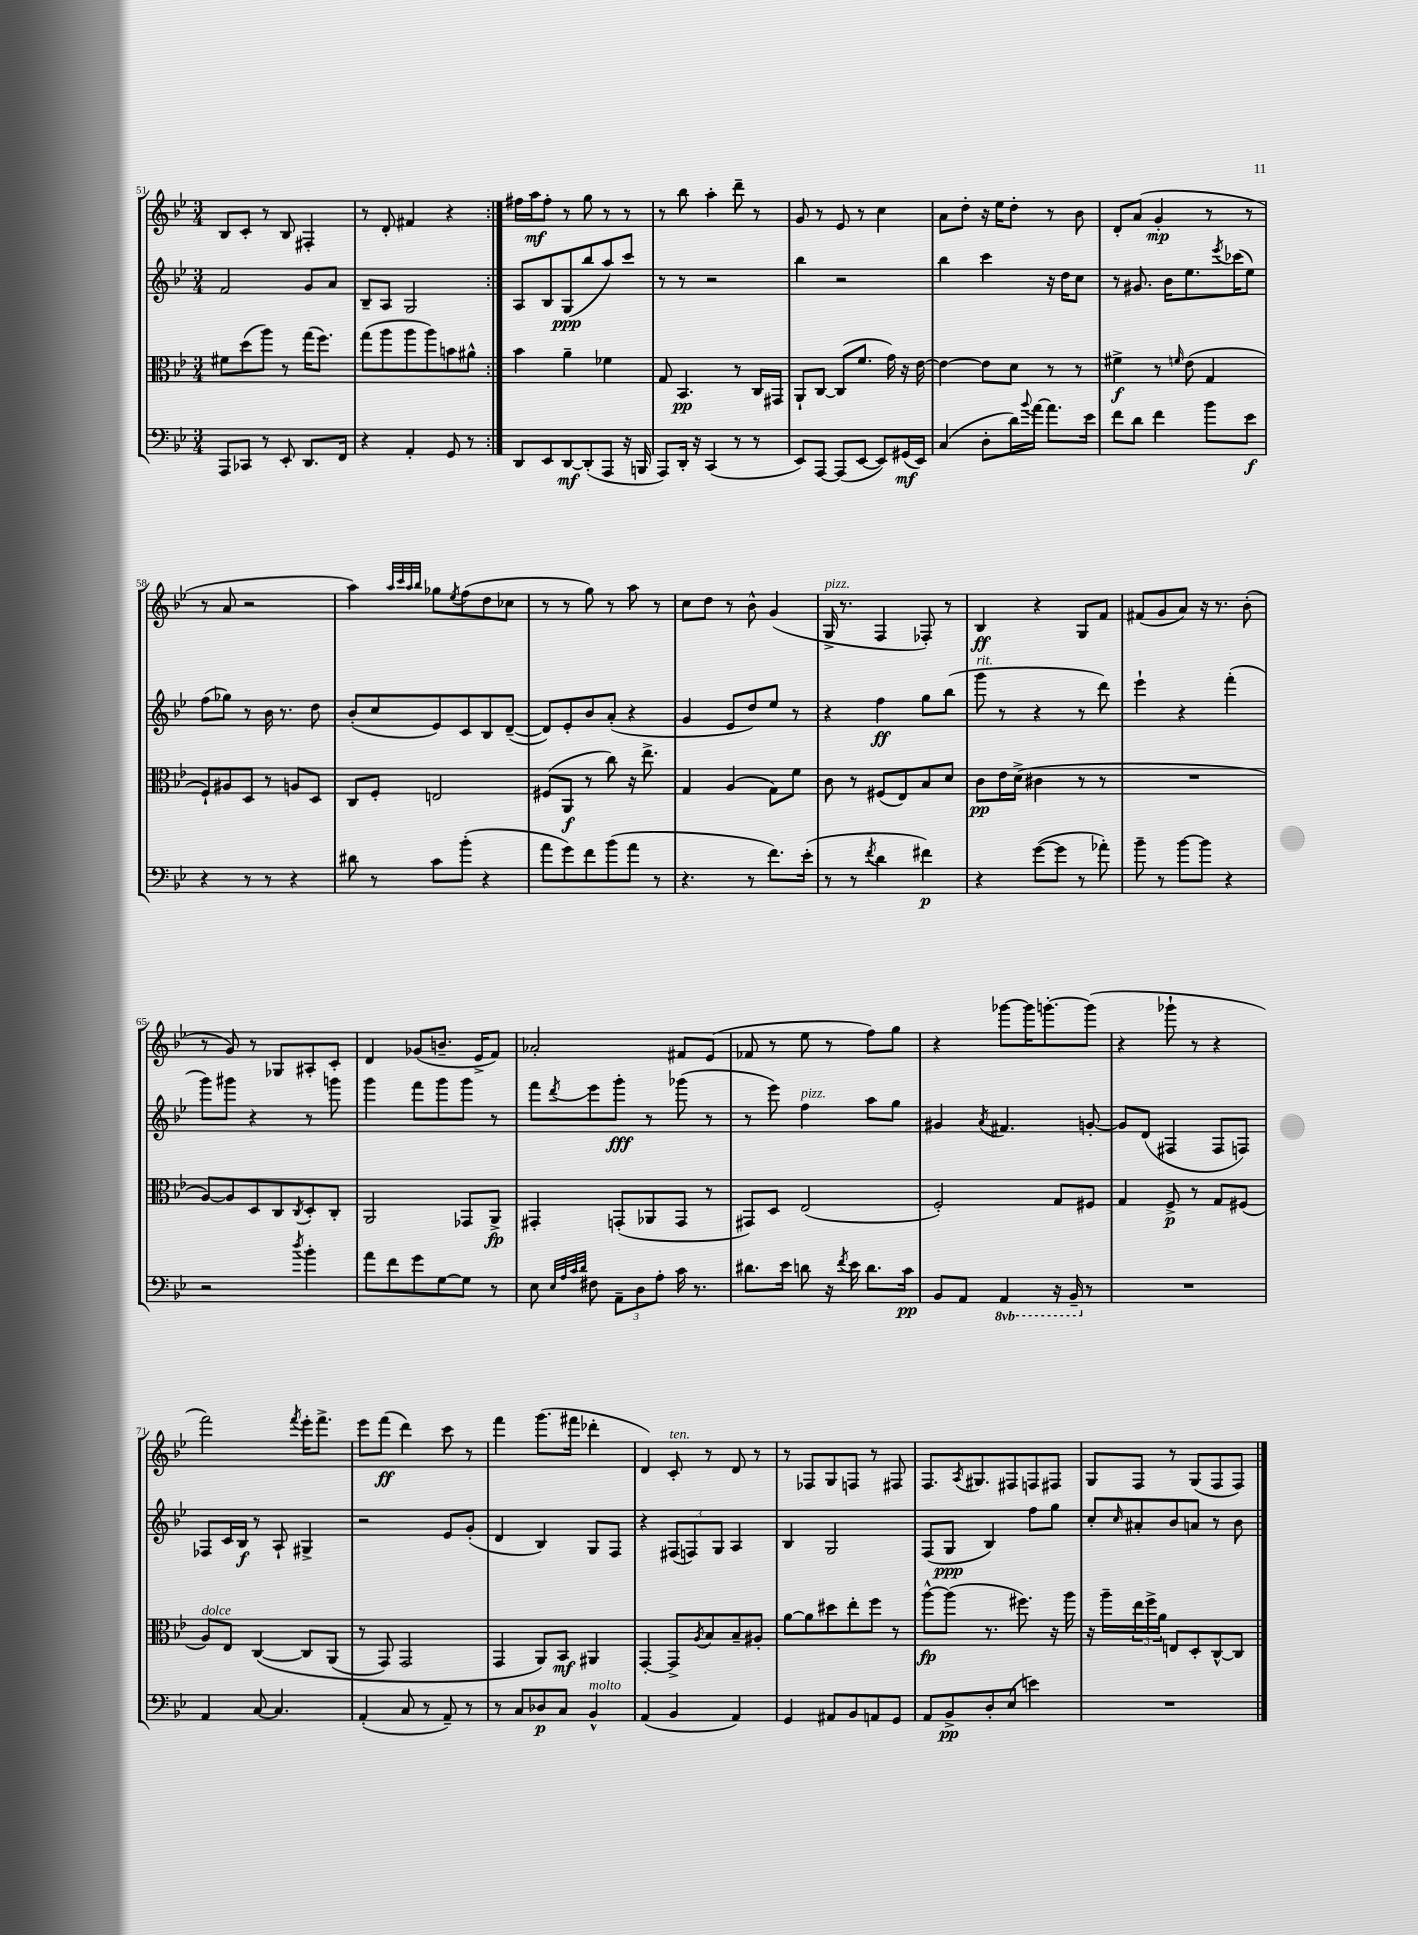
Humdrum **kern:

**kern	**kern	**kern	**kern
*staff4	*staff3	*staff2	*staff1
*clefF4	*clefC3	*clefG2	*clefG2
*k[b-e-]	*k[b-e-]	*k[b-e-]	*k[b-e-]
*M3/4	*M3/4	*M3/4	*M3/4
8AAA/L	8f#\L	2f/	8B-/L
8CC-/J	(8dd\	.	8c'/J
8r	8aa\J)	.	8r
8EE-'/	8r	.	8B-/
8.DD/L	(16gg\LK	8g/L	4F#'/
.	8.ff\J)	.	.
.	.	8a/J	.
16FF/Jk	.	.	.
=	=	=	=
4r	(8gg\L	8B-~/L	8r
.	8aa\	8A/J	8d'/
4AA'/	8aa\	2G/	4f#/
.	8aa\)	.	.
8GG/	8b\	.	4r
8r	8a#^^\J	.	.
=:|!	=:|!	=:|!	=:|!
8DD/L	4b-\	8A/L	16ff#\LL
.	.	.	16aa\J
8EE-/	.	8B-/	8ff#'\J
[8DD/	4a~\	(8G/	8r
(8DD'/]	.	8bb-/	8gg\
8AAA/J	4f-\	8aa/)	8r
16r	.	8ccc/J	8r
16BBB/	.	.	.
=	=	=	=
8AAA/L)	8G/	8r	8r
16DD'/Jk	4.BB-/	8r	8bb-\
16r	.	.	.
(4CC/	.	2r	4aa'\
8r	8r	.	8ddd~\
8r	16C/LL	.	8r
.	16GG#/JJ	.	.
=	=	=	=
8EE-/L)	8AA`/L	4bb-\	8g/
[8AAA/J	[8C/J	.	8r
(8AAA/]L	(8C/]L	2r	8e-/
[8EE-/J	8.f/J	.	8r
8EE-/]L)	.	.	4cc\
.	16g\)	.	.
(16GG#/L	16r	.	.
16EE-/JJ)	[16e-\	.	.
=	=	=	=
(4C/	4e-\_	4bb-\	8a\L
.	.	.	8dd'\J
8D'\L	8e-\]L	4ccc\	16r
.	.	.	16ee-\LK
16d\L)	8d\J	.	8dd'\J
8qqb-/	.	.	.
[16a\JJ	.	.	.
8.a\]L	8r	16r	8r
.	.	16dd\LK	.
.	8r	8cc\J	8b-\
16e-\Jk	.	.	.
=	=	=	=
8f\L	4f#^\	8r	8d'/L
8d\J	.	8.g#/	(8a/J
4f\	8r	.	4g'/
.	.	16b-\LK	.
.	16qqf/	.	.
.	(8e-\	8.ee-\	.
8b-\L	4G/	.	8r
.	.	8qeee-/	.
.	.	(16ccc-\K	.
8e-\J	.	8ee-\J)	8r
=	=	=	=
4r	8F`/L)	(8ff\L	8r
.	8A#/	8gg-\J)	8a/
8r	8D/J	8r	2r
8r	8r	16b-\	.
.	.	8.r	.
4r	8A/L	.	.
.	8D/J	8dd\	.
=	=	=	=
8d#\	8C/L	(8b-'/L	4aa\)
8r	8F'/J	8cc/	.
.	.	.	32qqaa/LLL
.	.	.	32qqccc/
.	.	.	32qqaa/
.	.	.	32qqbb-/JJJ
8c\L	2E/	8e-/)	8gg-\L
.	.	.	8qee-/
(8b-'\J	.	8c/	(8ff\
4r	.	8B-/	8dd\
.	.	([8d~/J	8cc-\J
=	=	=	=
8a\L	(8F#/L	8d/]L)	8r
8g\)	8AA/J	8e-'/	8r
8f\	8r	8b-/	8gg\)
(8b-\	8cc\)	(8a'/J	8r
8a\J	16r	4r	8aa\
.	8.ee-^\	.	.
8r	.	.	8r
=	=	=	=
4.r	4G/	4g/	8cc\L
.	.	.	8dd\J
.	(4A/	8e-/L	8r
8r	.	8dd/)	8b-^^\
8.f\L)	8G\L)	8ee-/J	(4g/
.	8f\J	8r	.
(16e-'\Jk	.	.	.
=	=	=	=
8r	8c\	4r	16G^/
.	.	.	8.r
8r	8r	.	.
8qf/	.	.	.
4d\	(8F#/L	4ff\	4F/
.	8E-/)	.	.
4f#\)	8B-/	8gg\L	8F-'/)
.	8d/J	(8bb-\J	8r
=	=	=	=
4r	8c\L	8ggg\	4B-/
.	16e-\L	8r	.
.	(16d^\JJ	.	.
([8g\L	4c#\	4r	4r
8g\]J	.	.	.
8r	8r	8r	8G/L
8a-'\)	8r	8ddd\)	8f/J
=	=	=	=
8b-~\	2.r	4eee-`\	(8f#/L
8r	.	.	8g/
[8b-\L	.	4r	8a/J)
8b-\]J	.	.	16r
.	.	.	8.r
4r	.	(4fff'\	.
.	.	.	(8b-'\
=	=	=	=
2r	[8A/L)	8ggg\L)	8r
.	8A/]	8ggg#\J	8g/)
.	8D/	4r	8r
.	8C/	.	8G-/L
8qdd/	8qC/	.	.
4b-'\	8D'/	8r	8A#'/
.	8C'/J	8ggg\	8c'/J
=	=	=	=
8a\L	2AA/	4ggg\	4d/
8f\	.	.	.
8g\	.	8fff\L	(8g-/L
[8G\	.	8ggg\	8.b~/J
8G\]J	8GG-/L	8ggg\J	.
.	.	.	16e-^/LK
8r	8AA^/J	8r	8f/J)
=	=	=	=
8E-\	4GG#'/	8fff\L	2a-'/
32qqE-/LLL	.	.	.
32qqA/	.	.	.
32qqc/	.	.	.
32qqd/JJJ	.	8qddd/	.
8F#\	.	8eee-\	.
12AA~\L	(8GG'/L	8ggg'\J	.
12D\	.	.	.
.	8AA-/	8r	.
12A'\J	.	.	.
16c\	8GG/J	(8ggg-\	8f#/L
8.r	.	.	.
.	8r	8r	(8e-/J
=	=	=	=
8.d#\L	8GG#/L)	8r	8f-/
.	8D/J	8eee-\)	8r
16e-\Jk	.	.	.
8d\	(2E-/	4ff\	8ee-\
16r	.	.	8r
8qf/	.	.	.
16e-\	.	.	.
8.d\L	.	8aa\L	8ff\L)
.	.	8gg\J	8gg\J
16c\Jk	.	.	.
=	=	=	=
8BB-/L	2F'/)	4g#/	4r
8AA/J	.	.	.
.	.	8qa/	.
4AAA/	.	4.f#/	[8ggg-\L
.	.	.	16ggg-\]K
.	.	.	[8.ggg'\
16r	8G/L	.	.
16BBB-~/	.	.	.
8r	8F#/J	[8g'/	(8ggg\]J
=	=	=	=
2.r	4G/	8g/]L	4r
.	.	(8d/J	.
.	8F^/	4F#/	8ggg-`\
.	8r	.	8r
.	8G/L	8F#/L	4r
.	(8F#/J	8F/J)	.
=	=	=	=
4AA/	8A/L)	8F-/L	2fff\)
.	8E-/J	16c/L	.
.	.	16B-/JJ	.
[8C/	&([4C/	8r	.
4.C/]	.	8A`/	.
.	.	.	8qfff/
.	8C/]L	4G#^/	16eee-'\LK
.	.	.	8.fff^\J
.	(8AA/J	.	.
=	=	=	=
(4AA'/	8r	2r	8eee-\L
.	8GG/)	.	(8fff\J
8C/	2GG/	.	4ddd\)
8r	.	.	.
8AA~/)	.	8e-/L	8ccc\
8r	.	(8g'/J	8r
=	=	=	=
8r	4GG/	4d/	4fff\
8C/L	.	.	.
8D-/	8AA/L&)	4B-/)	(8.ggg\L
8C/J	8BB-/J	.	.
.	.	.	16fff#\Jk
4BB-^^/	4AA#/	8G/L	4ddd-'\
.	.	8F/J	.
=	=	=	=
(4AA/	[4GG'/	4r	4d/)
4BB-/	8GG^/]L	(12F#/L	8c'/
.	.	12F/)	.
.	8qA/	.	.
.	8B-/	.	8r
.	.	12G/J	.
4AA/)	8B-~/	4A/	8d/
.	8A#'/J	.	8r
=	=	=	=
4GG/	[8a\L	4B-/	8r
.	8a\]	.	8F-/L
8AA#/L	8dd#\	2G/	8G/
8BB-/	8ee-'\	.	8F/J
8AA/	8ff\J	.	8r
8GG/J	8r	.	8F#/
=	=	=	=
8AA/L	[8aa^^\L	(8F/L	8.F/L
8BB-^/	(8aa\]J	8G/J	.
.	.	.	8qA/
.	.	.	8.G#/
8D'/	8.r	4B-/)	.
(8E-/J	.	.	8F#/
.	8.ff#\)	.	.
4e\)	.	8ff\L	8F/
.	16r	8gg\J	8F#/J
.	16aa\	.	.
=	=	=	=
2.r	16r	8cc'/L	8G/L
.	16aa~\LL	.	.
.	.	16qqcc/	.
.	24ee-\	8a#'/	8F/J
.	24ff^\	.	.
.	24a\JJ	.	.
.	8E/L	8b-/	8r
.	8D'/	8a/J	(8G/L
.	[8C^^/	8r	8F/
.	8C/]J	8b-\	8F/J)
==	==	==	==
*-	*-	*-	*-
